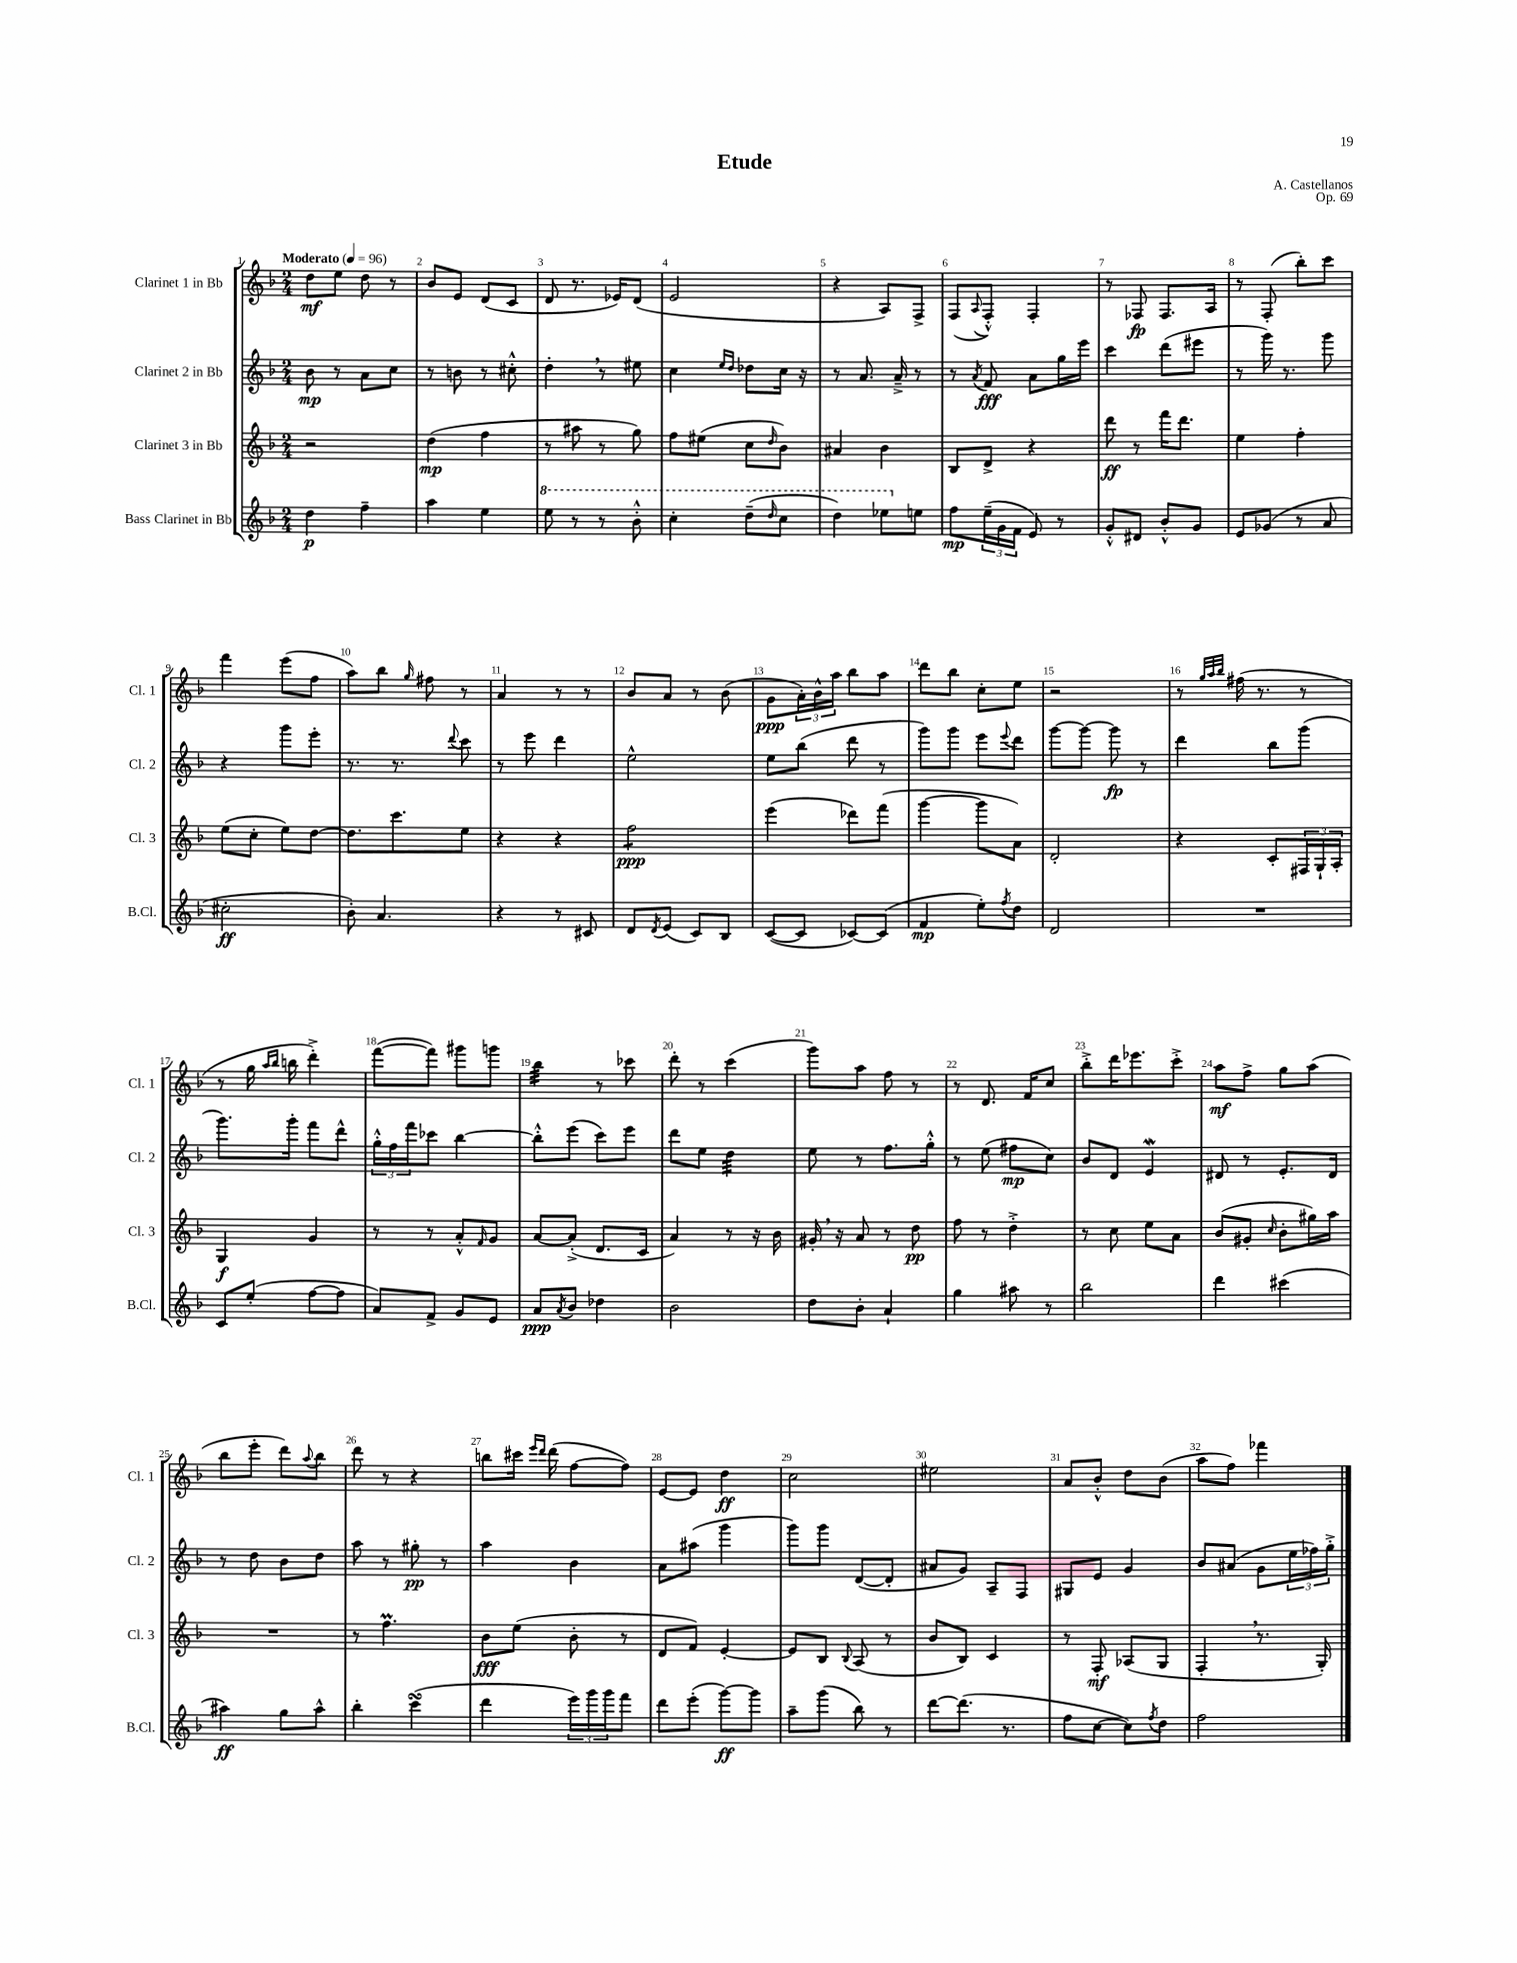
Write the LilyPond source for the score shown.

\header { title = "Etude" composer = "A. Castellanos" opus = "Op. 69" }
<<
\new StaffGroup <<
\new Staff = "s0" \with { instrumentName = "Clarinet 1 in Bb" shortInstrumentName = "Cl. 1" } {
    \clef treble \key f \major \numericTimeSignature \time 2/4 \tempo "Moderato" 4 = 96
    d''8\mf e''8 d''8 r8 |
    bes'8 e'8 d'8( c'8 |
    d'8 r8. ees'16) d'8( |
    e'2 |
    r4 a8) f8-> |
    f8( \appoggiatura { a8 } f8-.-^) f4-. |
    r8 fes8\fp fes8. a16 |
    r8 f8-.( bes''8-.) c'''8 |
    f'''4 e'''8( f''8 |
    a''8) bes''8 \grace { g''16 } fis''8 r8 |
    a'4 r8 r8 |
    bes'8 a'8 r8 bes'8( |
    g'8\ppp \tuplet 3/2 { a'16-.) bes'16-^ a''16 } bes''8 a''8 |
    d'''8 bes''8 c''8-. e''8 |
    r2 |
    r8 \grace { g''32 a''32 bes''32 } fis''16( r8. r8 |
    r8 g''16 \grace { a''16 bes''16 } b''16 d'''4-.->) |
    f'''8~( f'''8) gis'''8 g'''8 |
    bes''4:32 r8 ces'''8 |
    d'''8-. r8 c'''4( |
    g'''8) a''8 f''8 r8 |
    r8 d'8. f'16 c''8 |
    bes''8-.-> d'''16 ees'''8. c'''8-.-> |
    a''8\mf f''8-> g''8 a''8( |
    bes''8 e'''8-. d'''8) \appoggiatura { a''8 } bes''8 |
    d'''8 r8 r4 |
    b''8 cis'''16 \grace { e'''16 d'''16 } d'''16( f''8~ f''8) |
    e'8~ e'8 d''4\ff |
    c''2 |
    eis''2 |
    a'8 bes'8-.-^ d''8 bes'8( |
    a''8 f''8) fes'''4 \bar "|." |
}
\new Staff = "s1" \with { instrumentName = "Clarinet 2 in Bb" shortInstrumentName = "Cl. 2" } {
    \clef treble \key f \major \numericTimeSignature \time 2/4
    bes'8\mp r8 a'8 c''8 |
    r8 b'8 r8 cis''8-.-^ |
    d''4-. \breathe r8 eis''8 |
    c''4 \grace { e''16 d''16 } des''8 c''16 r16 |
    r8 a'8. a'16---> r8 |
    r8 \acciaccatura { a'8 } f'8\fff a'8 g''16 e'''16 |
    c'''4 d'''8( eis'''8 |
    r8 g'''16) r8. g'''8 |
    r4 g'''8 e'''8-. |
    r8. r8. \appoggiatura { d'''8 } c'''8 |
    r8 e'''8 d'''4 |
    e''2-^ |
    e''8 bes''8( d'''8 r8 |
    g'''8) g'''8 e'''8 \appoggiatura { e'''8 } d'''8 |
    g'''8~ g'''8~ g'''8\fp r8 |
    d'''4 bes''8 g'''8( |
    g'''8.) g'''16-. f'''8 d'''8-^ |
    \tuplet 3/2 { g''16-.-^ f''16 f'''16 } ces'''8 bes''4~ |
    bes''8-.-^ e'''8( c'''8) e'''8 |
    d'''8 e''8 d''4:32 |
    e''8 r8 f''8. g''16-.-^ |
    r8 e''8( fis''8\mp c''8) |
    bes'8 d'8 e'4\mordent |
    dis'8 r8 e'8.-. dis'16 |
    r8 d''8 bes'8 d''8 |
    a''8 r8 gis''8-.\pp r8 |
    a''4 bes'4 |
    a'8 ais''8( g'''4 |
    g'''8) g'''8 d'8~( d'8-. |
    ais'8 g'8) a8-- f8 |
    gis8 e'8 g'4 |
    bes'8 ais'8( g'8 \tuplet 3/2 { e''16 fes''16) g''16-.-> } \bar "|." |
}
\new Staff = "s2" \with { instrumentName = "Clarinet 3 in Bb" shortInstrumentName = "Cl. 3" } {
    \clef treble \key f \major \numericTimeSignature \time 2/4
    r2 |
    d''4\mp( f''4 |
    r8 ais''8 r8 g''8) |
    f''8 eis''8( c''8 \grace { d''16 } bes'8) |
    ais'4 bes'4 |
    bes8 d'8-> r4 |
    d'''8\ff r8 f'''16 d'''8. |
    e''4 f''4-. |
    e''8( c''8-. e''8) d''8~ |
    d''8. c'''8. e''8 |
    r4 r4 |
    f''2:8\ppp |
    e'''4( des'''8) f'''8( |
    g'''4~ g'''8 a'8) |
    d'2-. |
    r4 c'8-. \tuplet 3/2 { fis16 g16-! a16-. } |
    g4\f g'4 |
    r8 r8 a'8-.-^ \grace { f'16 } g'8 |
    a'8~ a'8-.->( d'8. c'16 |
    a'4) r8 r16 bes'16 |
    gis'16-. \breathe r16 a'8 r8 d''8\pp |
    f''8 r8 d''4-.-> |
    r8 c''8 e''8 a'8 |
    bes'8( gis'8-. \grace { c''16 } bes'8-. gis''16) a''16 |
    R2 |
    r8 f''4.\prall |
    bes'8\fff e''8( bes'8-. r8 |
    d'8 f'8) e'4~-. |
    e'8 bes8 \appoggiatura { bes8 } a8( r8 |
    bes'8 bes8) c'4 |
    r8 f8-.\mf aes8( g8 |
    f4-. \breathe r8. g16-.) \bar "|." |
}
\new Staff = "s3" \with { instrumentName = "Bass Clarinet in Bb" shortInstrumentName = "B.Cl." } {
    \clef treble \key f \major \numericTimeSignature \time 2/4
    d''4\p f''4-- |
    a''4 e''4 |
    \ottava #1 e'''8 r8 r8 bes''8-.-^ |
    c'''4-. d'''8--( \grace { d'''16 } c'''8 |
    d'''4) ees'''8 \ottava #0 e''!8 |
    f''8\mp \tuplet 3/2 { e''16--( g'16 f'16 } e'8) r8 |
    g'8-.-^ dis'8 bes'8-.-^ g'8 |
    e'8 ges'8( r8 a'8 |
    cis''2-.\ff |
    bes'8-.) a'4. |
    r4 r8 cis'8 |
    d'8 \acciaccatura { d'8 } e'8( c'8) bes8 |
    c'8~( c'8 ces'8~) ces'8( |
    f'4\mp e''8-.) \acciaccatura { f''8 } d''8 |
    d'2 |
    R2 |
    c'8 e''8-.( f''8~ f''8 |
    a'8) f'8-> g'8 e'8 |
    a'8\ppp \acciaccatura { a'8 } bes'8 des''4 |
    bes'2 |
    d''8 bes'8-. a'4-! |
    g''4 ais''8 r8 |
    bes''2 |
    d'''4 cis'''4( |
    ais''4\ff) g''8 ais''8-^ |
    bes''4-. c'''4\turn( |
    d'''4 \tuplet 3/2 { e'''16) g'''16 g'''16 } f'''8 |
    d'''8 e'''8-.( g'''8~\ff) g'''8 |
    a''8-- g'''8( bes''8) r8 |
    d'''8~ d'''8.( r8. |
    f''8 c''8~ c''8) \acciaccatura { f''8 } d''8 |
    f''2 \bar "|." |
}
>>
>>
\layout { \context { \Score \override BarNumber.break-visibility = ##(#f #t #t) barNumberVisibility = #all-bar-numbers-visible } }
